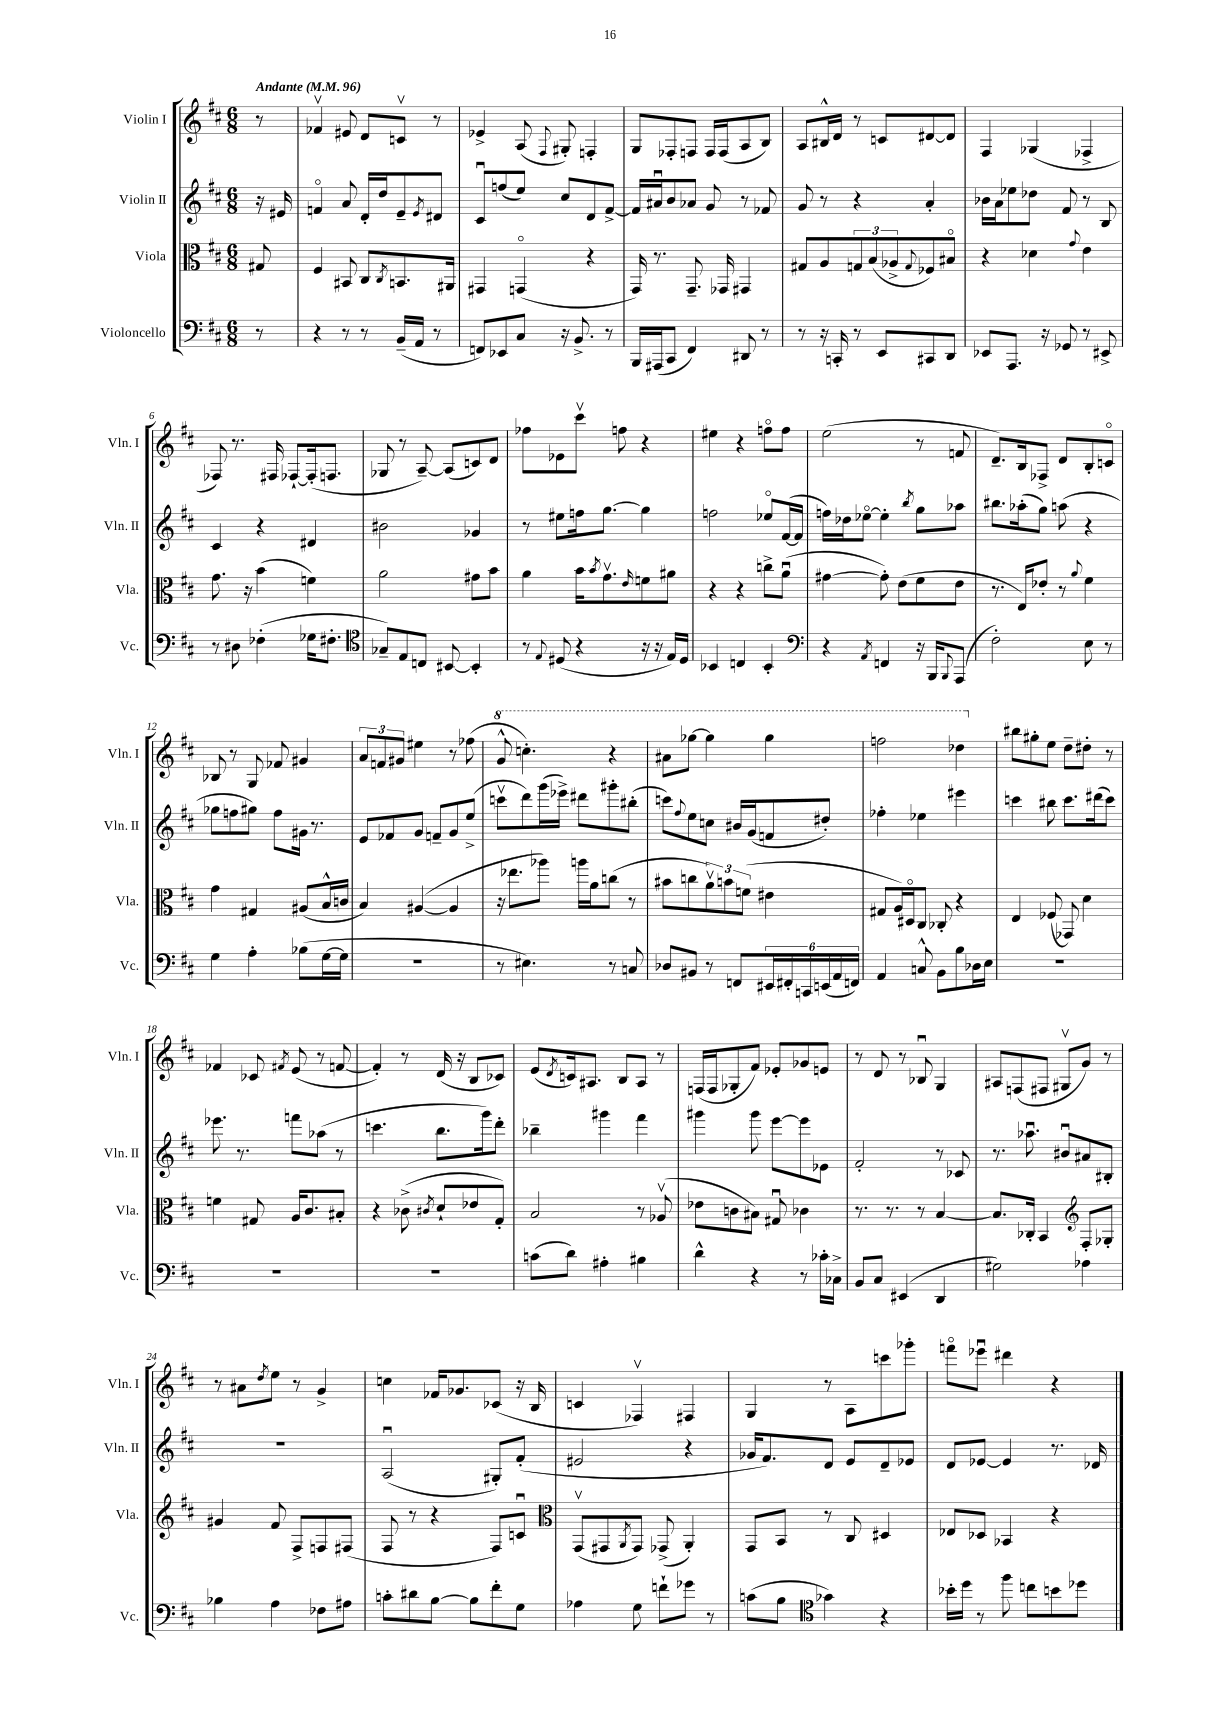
<<
\new StaffGroup <<
\new Staff = "s0" \with { instrumentName = "Violin I" shortInstrumentName = "Vln. I" } {
    \clef treble \key d \major \numericTimeSignature \time 6/8 \partial 8 \tempo "Andante" 4 = 96
    r8 |
    fes'4\upbow eis'8 d'8 c'8\upbow r8 |
    ees'4-> a8( \appoggiatura { fis8 } gis8-.) f4-. |
    g8 fes8-. f8 f16 f16( a8 b8) |
    a8 bis16-^ d'16 r8 c'8 dis'8~ dis'8 |
    fis4 ges4( fes4-> |
    fes8) r8. fis16 fes8~-! fes16-.( f8. |
    ges8 r8 a8~--) a8( c'8) d'8 |
    fes''8 ees'8 cis'''8\upbow f''8 r4 |
    eis''4 r4 f''8\flageolet f''8 |
    e''2( r8 f'8 |
    d'8.--) b16 fes8-> d'8 b8-. c'8\flageolet |
    bes8 r8 g8 fes'8 gis'4 |
    \tuplet 3/2 { a'8 f'8 gis'8 } eis''4 r8 fes''8( |
    \ottava #1 g''8-^ c'''4.-.) r4 |
    ais''8 ges'''8~ ges'''4 ges'''4 |
    f'''2 des'''4 \ottava #0 |
    bis''8 gis''8-. e''8 d''8-- dis''8-. r8 |
    fes'4 ces'8 \acciaccatura { fis'8 } e'8( r8 f'8~ |
    f'4-.) r8 d'16( r16 b8 ces'8) |
    e'8( \acciaccatura { d'8 } c'16) ais8. b8 ais8 r8 |
    f16( f16 ges8-. fis'8) ees'8-. ges'8 e'8 |
    r8 d'8 r8 bes8\downbow g4 |
    ais8 f8( fis8 gis8\upbow g'8) r8 |
    r8 ais'8 \acciaccatura { d''8 } e''8 r8 g'4-> |
    c''4 fes'16 ges'8. ces'8( r16 b16 |
    c'4 fes4\upbow) fis4 |
    g4 r8 a8 c'''8 ges'''8-. |
    f'''8\flageolet ees'''8\downbow dis'''4 r4 \bar "|." |
}
\new Staff = "s1" \with { instrumentName = "Violin II" shortInstrumentName = "Vln. II" } {
    \clef treble \key d \major \numericTimeSignature \time 6/8 \partial 8
    r16 eis'16 |
    f'4\flageolet a'8 d'16-. d''16 e'8-- \acciaccatura { e'8 } dis'8 |
    cis'8\downbow f''8( e''8) cis''8 d'8 fis'8~-> |
    fis'16 ais'16\downbow b'8 aes'8 g'8 r8 fes'8 |
    g'8 r8 r4 a'4-. |
    bes'16 a'16 ees''8 des''8 fis'8 r8 b8 |
    cis'4 r4 dis'4 |
    bis'2 ges'4 |
    r8 eis''8 f''16 g''8.~ g''4 |
    f''2 ees''8\flageolet fis'16~( fis'16 |
    f''16) des''16 ees''8~\flageolet ees''4-. \acciaccatura { b''8 } g''8 aes''8 |
    bis''8. aes''16-.( g''8) a''8( r4 |
    ges''8 f''8 gis''8) f''8 gis'16 r8. |
    e'8 fes'8 g'8 f'8-- g'8 e''8->( |
    c'''8\upbow d'''8) g'''16( ees'''16->) dis'''8 gis'''8-. bis''8-.( |
    c'''8) \appoggiatura { fis''8 } e''8 c''8 bis'16 g'16( f'8 dis''8-.) |
    fes''4-. ees''4 eis'''4 |
    c'''4 bis''8 c'''8. dis'''16( c'''8) |
    ees'''8. r8. f'''8 aes''8( r8 |
    c'''4. b''8. g'''16) d'''8-. |
    bes''4-- gis'''4 fis'''4 |
    gis'''4 gis'''8 e'''8~ e'''8 ees'8 |
    fis'2-. r8 ces'8 |
    r8. aes''8.\downbow bis'8\downbow ais'8 bis8-. |
    R2. |
    a2\downbow( gis8-.) fis'8-.( |
    eis'2 r4 |
    ges'16 fis'8.) d'8 e'8 d'8-- ees'8 |
    d'8 ees'8~ ees'4 r8. des'16 \bar "|." |
}
\new Staff = "s2" \with { instrumentName = "Viola" shortInstrumentName = "Vla." } {
    \clef alto \key d \major \numericTimeSignature \time 6/8 \partial 8
    gis8 |
    fis4 bis,8 cis8 \acciaccatura { cis8 } b,8. ais,16 |
    gis,4 g,4\flageolet( r4 |
    g,16) r8. g,8.-- ges,16 gis,4 |
    gis8 a8 \tuplet 3/2 { g8 b8( aes8-> } \appoggiatura { g8 } fes8) bis8\flageolet |
    r4 des'4 \appoggiatura { g'8 } e'4 |
    g'8. r16 b'4( f'4) |
    a'2 gis'8 b'8 |
    a'4 b'16 \acciaccatura { b'8 } g'8.\upbow \grace { e'16 } f'8 ais'8 |
    r4 r4 c''8-> a'8\downbow( |
    gis'4~ gis'8-.) e'8( fis'8 e'8 |
    r8. e16) ees'8-. r8 \appoggiatura { a'8 } fis'4 |
    g'4 gis4 ais8( b16-^ c'16 |
    b4) ais4~( ais4 |
    r16 ees''8. aes''8) a''16 a'16 c''8( r8 |
    bis'8 c''8 \tuplet 3/2 { a'8\upbow) b'8 f'8( } eis'4 |
    gis8 a16) dis16\flageolet cis8 ces8-. r4 |
    e4 fes8( ges,8) d'4 |
    f'4 gis8 a16 cis'8. bis8-. |
    r4 ces'8->( \acciaccatura { cis'8 } d'8-! ees'8 g8-.) |
    b2 r8 aes8\upbow( |
    ees'8 c'8 bis8) gis8\downbow ces'4 |
    r8. r8. r8 b4~ |
    b8. ces16-. b,4 \clef treble fis8-. ges8-. |
    gis'4 fis'8 fis8-> f8 fis8( |
    fis8 r8 r4 fis8) c'8\downbow |
    \clef alto g,8\upbow( gis,8 \acciaccatura { a,8 } gis,8) ges,8->( a,4-.) |
    g,8 b,8 r8 cis8 dis4 |
    ees8 des8 bes,4 r4 \bar "|." |
}
\new Staff = "s3" \with { instrumentName = "Violoncello" shortInstrumentName = "Vc." } {
    \clef bass \key d \major \numericTimeSignature \time 6/8 \partial 8
    r8 |
    r4 r8 r8 b,16--( a,16 r8 |
    f,8) ees,8 cis8 r16 b,8.-> r8 |
    b,,16 ais,,16( cis,8 fis,4) dis,8 r8 |
    r8 r16 c,16-. r8 e,8 cis,8 d,8 |
    ees,8 a,,8. r16 ges,8 r8 eis,8-> |
    r8 dis8 fes4-.( ges16 fis8.-. |
    \clef tenor ges8--) e8 c8 bis,8~ bis,4-. |
    r8 \appoggiatura { e8 } dis8( r4 r16 r16 e16) dis16 |
    bes,4 c4 bes,4-. |
    \clef bass r4 \acciaccatura { a,8 } f,4 r16 b,,16 \appoggiatura { b,,8 } a,,8( |
    fis2-.) e8 r8 |
    g4 a4-. bes8( g16~ g16 |
    R2. |
    r8 eis4.) r8 c8 |
    des8 bis,8 r8 f,8 \tuplet 6/4 { eis,16 fis,16-. c,16 e,16( a,16 f,16) } |
    a,4 c8-^ b,8 b8 des16 e16 |
    R2. |
    R2. |
    R2. |
    c'8( d'8) ais4-. bis4 |
    d'4-^ r4 r8 ces'16-. ces16-> |
    b,8 cis8 eis,4( d,4 |
    gis2) aes4 |
    bes4 a4 fes8 ais8 |
    c'8-. dis'8 b8~ b8 fis'8-. g8 |
    aes4 g8 f'8-! ges'8 r8 |
    c'8( b8 \clef tenor ges'4) r4 |
    bes'16-. d''16 r8 fis''8 c''8 b'8 des''8 \bar "|." |
}
>>
>>
